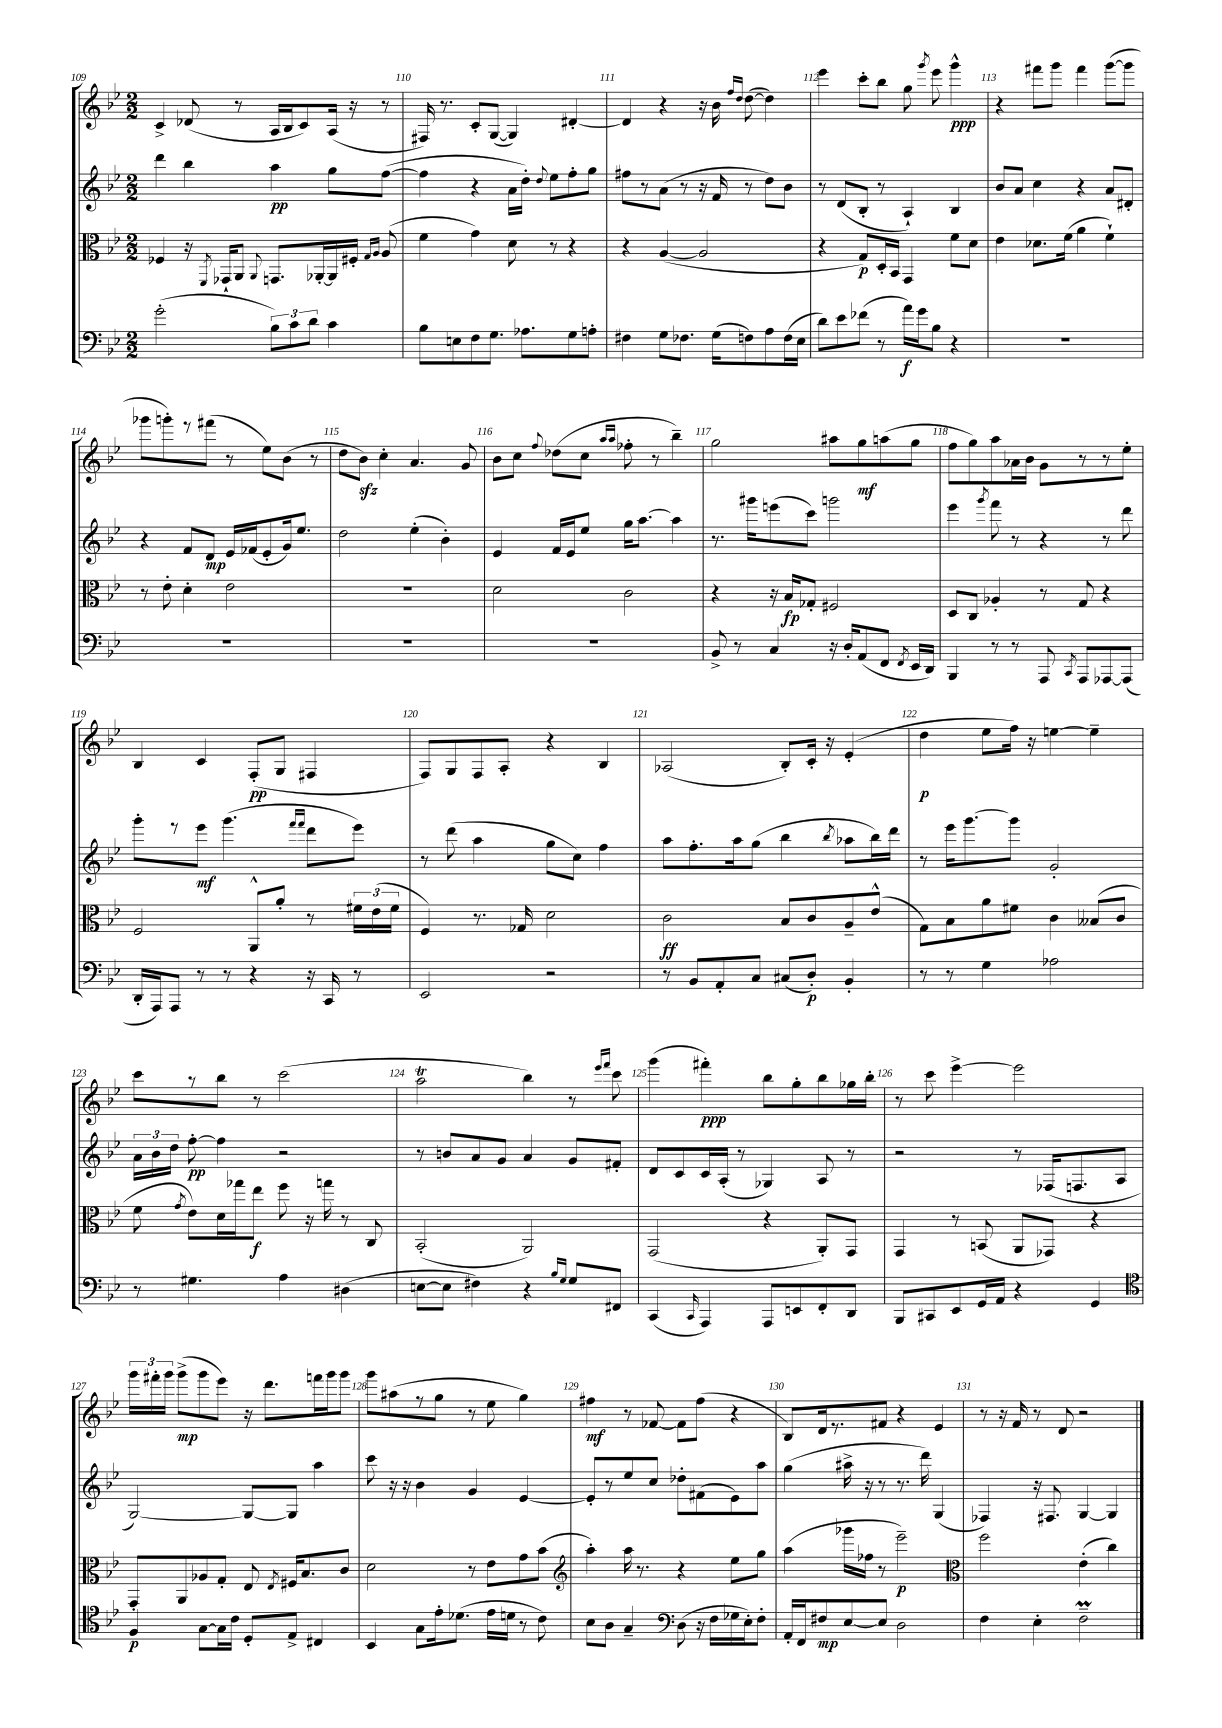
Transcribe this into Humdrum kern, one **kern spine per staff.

**kern	**dynam	**kern	**dynam	**kern	**dynam	**kern	**dynam
*part4	*part4	*part3	*part3	*part2	*part2	*part1	*part1
*staff4	*staff4	*staff3	*staff3	*staff2	*staff2	*staff1	*staff1
*clefF4	*	*clefC3	*	*clefG2	*	*clefG2	*
*k[b-e-]	*	*k[b-e-]	*	*k[b-e-]	*	*k[b-e-]	*
*M2/2	*	*M2/2	*	*M2/2	*	*M2/2	*
=109	=109	=109	=109	=109	=109	=109	=109
(2g'\	.	4F-X/	.	4ddd\	.	4c^/	.
.	.	16r	.	4bb-\	.	(8d-X/	.
.	.	8qFF/	.	.	.	.	.
.	.	16GG-X`/KL	.	.	.	.	.
.	.	8AA/J	.	.	.	8r	.
.	.	8qqAA/	.	.	.	.	.
12B-\L)	.	8.GGn/L	.	4aa\	pp	16A/LL	.
.	.	.	.	.	.	16B-/J	.
12c\	.	.	.	.	.	.	.
.	.	.	.	.	.	8c/)	.
12d\J	.	.	.	.	.	.	.
.	.	[16AA-X'/L	.	.	.	.	.
4c\	.	16AA-/]	.	8gg\L	.	(16A/Jk	.
.	.	16F#X'/JJ	.	.	.	16r	.
.	.	16qqG/LL	.	.	.	.	.
.	.	16qqA/JJ	.	.	.	.	.
.	.	(8A/	.	([8ff\J	.	8r	.
=110	=110	=110	=110	=110	=110	=110	=110
8B-\L	.	4f\	.	4ff\]	.	16F#X/)	.
.	.	.	.	.	.	8.r	.
8En\	.	.	.	.	.	.	.
8F\	.	4g\)	.	4r	.	8c'/L	.
8.G\J	.	.	.	.	.	([8G/J	.
.	.	8d\	.	16a\LL	.	4G/])	.
8.A-X\L	.	.	.	16dd'\JJ)	.	.	.
.	.	.	.	8qqdd/	.	.	.
.	.	8r	.	8ee-\L	.	.	.
8G\	.	4r	.	8ff'\	.	[4d#X'/	.
8An'\J	.	.	.	8gg\J	.	.	.
=111	=111	=111	=111	=111	=111	=111	=111
4F#X\	.	4r	.	8ff#X\L	.	4d#/]	.
.	.	.	.	8r	.	.	.
8G\L	.	([4A/	.	(8a\J	.	4r	.
8.F-X\J	.	.	.	8r	.	.	.
.	.	2A/]	.	16r	.	16r	.
(16G\KL	.	.	.	16f/	.	16b-\	.
.	.	.	.	.	.	16qqff/LL	.
.	.	.	.	.	.	16qqdd/JJ	.
8Fn\)	.	.	.	8r	.	([8dd\	.
8A\	.	.	.	8dd\L)	.	4dd\])	.
(16F\L	.	.	.	8b-\J	.	.	.
16E-\JJ	.	.	.	.	.	.	.
=112	=112	=112	=112	=112	=112	=112	=112
8d\L)	.	4r	.	8r	.	4eee-\	.
8e-\	.	.	.	(8d/L	.	.	.
(8f-X\J	.	8G/L)	p	8B-'/J	.	8ccc'\L	.
8r	.	16D'/L	.	8r	.	8bb-\J	.
.	.	16BB-/JJ	.	.	.	.	.
16a\LL)	f	4GG/	.	4A`/)	.	8gg\	.
16g\J	.	.	.	.	.	.	.
.	.	.	.	.	.	8qggg/	.
8B-\J	.	.	.	.	.	8eee-\	.
4r	.	8f\L	.	4B-/	.	4ggg^^\	ppp
.	.	8d\J	.	.	.	.	.
=113	=113	=113	=113	=113	=113	=113	=113
1r	.	4e-\	.	8b-/L	.	4r	.
.	.	.	.	8a/J	.	.	.
.	.	8.d-X\L	.	4cc\	.	8fff#X\L	.
.	.	.	.	.	.	8ggg\J	.
.	.	(16f\Jk	.	.	.	.	.
.	.	4a\	.	4r	.	4fff#\	.
.	.	4f`\)	.	8a/L	.	([8ggg\L	.
.	.	.	.	8d#X'/J	.	8ggg\J]	.
!!LO:LB:g=z
=114	=114	=114	=114	=114	=114	=114	=114
1r	.	8r	.	4r	.	8ggg-X\L	.
.	.	8e-'\	.	.	.	8gggn'\)	.
.	.	4d'\	.	8f/L	.	8r	.
.	.	.	.	8d/J	mp	(8fff#X\J	.
.	.	2e-\	.	16e-/LL	.	8r	.
.	.	.	.	(16f-X/J	.	.	.
.	.	.	.	8e-'/	.	8ee-\L)	.
.	.	.	.	16g/k)	.	(8b-\J	.
.	.	.	.	8.ee-/J	.	.	.
.	.	.	.	.	.	8r	.
=115	=115	=115	=115	=115	=115	=115	=115
1r	.	1r	.	2dd\	.	8dd\L	.
.	.	.	.	.	.	8b-zz\J)	.
.	.	.	.	.	.	4cc'\	.
.	.	.	.	(4ee-'\	.	4.a/	.
.	.	.	.	4b-'\)	.	.	.
.	.	.	.	.	.	8g/	.
=116	=116	=116	=116	=116	=116	=116	=116
1r	.	2d\	.	4e-/	.	8b-\L	.
.	.	.	.	.	.	8cc\J	.
.	.	.	.	.	.	8qqff/	.
.	.	.	.	16f/LL	.	(8dd-X\L	.
.	.	.	.	16e-/J	.	.	.
.	.	.	.	8ee-/J	.	8cc\J	.
.	.	.	.	.	.	16qqaa/LL	.
.	.	.	.	.	.	16qqaa/JJ	.
.	.	2c\	.	16gg\KL	.	8ff-X'\	.
.	.	.	.	[8.aa\J	.	.	.
.	.	.	.	.	.	8r	.
.	.	.	.	4aa\]	.	4bb-~\)	.
=117	=117	=117	=117	=117	=117	=117	=117
8BB-^/	.	4r	.	8.r	.	2gg\	.
8r	.	.	.	.	.	.	.
.	.	.	.	16ggg#X\KL	.	.	.
4C/	.	16r	.	(8eeen\	.	.	.
.	.	16B-/KL	fp	.	.	.	.
.	.	8G-X'/J	.	8ccc\J)	.	.	.
16r	.	2F#X/	.	2gggn\	.	8aa#X\L	.
16D'/KL	.	.	.	.	.	.	.
(8AA/	.	.	.	.	.	8gg\	mf
8FF/J	.	.	.	.	.	(8aan\	.
8qFF/	.	.	.	.	.	.	.
16EE-/LL	.	.	.	.	.	8gg\J	.
16DD/JJ)	.	.	.	.	.	.	.
=118	=118	=118	=118	=118	=118	=118	=118
4BBB-/	.	8D/L	.	4eee-\	.	8ff\L	.
.	.	8C/J	.	.	.	8gg\)	.
.	.	.	.	8qggg/	.	.	.
8r	.	4A-X'/	.	8fff\	.	8aa\	.
8r	.	.	.	8r	.	16a-X\L	.
.	.	.	.	.	.	16b-\JJ	.
8AAA/	.	8r	.	4r	.	8g\L	.
8qCC/	.	.	.	.	.	.	.
8AAA/L	.	8G/	.	.	.	8r	.
[8AAA-X/	.	4r	.	8r	.	8r	.
(8AAA-/J]	.	.	.	8ddd\	.	8ee-'\J	.
!!LO:LB:g=z
=119	=119	=119	=119	=119	=119	=119	=119
16DD'/LL	.	2F/	.	8ggg'\L	.	4B-/	.
16AAA/J)	.	.	.	.	.	.	.
8AAA/J	.	.	.	8r	.	.	.
8r	.	.	.	8eee-\J	mf	4c/	.
8r	.	.	.	(4.ggg\	.	.	.
4r	.	8AA^^/L	.	.	.	(8F'/L	pp
.	.	8a'/J	.	.	.	8G/J	.
.	.	.	.	16qqfff/LL	.	.	.
.	.	.	.	16qqfff/JJ	.	.	.
16r	.	8r	.	8ddd\L	.	4F#X/	.
16CC/	.	.	.	.	.	.	.
8r	.	24f#X\LL	.	8eee-\J)	.	.	.
.	.	(24e-\	.	.	.	.	.
.	.	24f#\JJ	.	.	.	.	.
=120	=120	=120	=120	=120	=120	=120	=120
2EE-/	.	4F/)	.	8r	.	8F/L)	.
.	.	.	.	(8ddd\	.	8G/	.
.	.	8.r	.	4aa\	.	8F/	.
.	.	.	.	.	.	8A'/J	.
.	.	16G-X/	.	.	.	.	.
2r	.	2d\	.	8gg\L	.	4r	.
.	.	.	.	8cc\J)	.	.	.
.	.	.	.	4ff\	.	4B-/	.
=121	=121	=121	=121	=121	=121	=121	=121
8r	.	2c\	ff	8aa\L	.	(2A-X/	.
8BB-/L	.	.	.	8.ff'\	.	.	.
8AA'/	.	.	.	.	.	.	.
.	.	.	.	16aa\k	.	.	.
8C/J	.	.	.	(8gg\J	.	.	.
(8C#X/L	.	8B-/L	.	4bb-\	.	8B-'/L)	.
8D'/J)	p	8c/	.	.	.	16c'/Jk	.
.	.	.	.	.	.	16r	.
.	.	.	.	8qbb-/	.	.	.
4BB-'/	.	8A~/	.	8aa-X\L	.	(4e-'/	.
.	.	(8e-^^/J	.	16bb-\L)	.	.	.
.	.	.	.	16ddd\JJ	.	.	.
=122	=122	=122	=122	=122	=122	=122	=122
8r	.	8G\L)	.	8r	.	4dd\	p
8r	.	8B-\	.	16eee-\KL	.	.	.
.	.	.	.	[8.ggg\	.	.	.
4G\	.	8a\	.	.	.	8ee-\L	.
.	.	8f#X\J	.	8ggg\J]	.	16ff\Jk)	.
.	.	.	.	.	.	16r	.
2A-X\	.	4c\	.	2g'/	.	[4een\	.
.	.	(8B--X/L	.	.	.	4ee~\]	.
.	.	8c/J	.	.	.	.	.
!!LO:LB:g=z
=123	=123	=123	=123	=123	=123	=123	=123
8r	.	8f\	.	24a\LL	.	8ccc\L	.
.	.	.	.	24b-\	.	.	.
.	.	.	.	24dd\JJ	.	.	.
.	.	8qg/	.	.	.	.	.
4.G#X\	.	8e-\L)	.	[8ff'\	pp	8r	.
.	.	16d\L	.	4ff\]	.	8bb-\J	.
.	.	16gg-X\J	.	.	.	.	.
.	.	8ee-\J	f	.	.	8r	.
4A\	.	8ff\	.	2r	.	(2ccc\	.
.	.	16r	.	.	.	.	.
.	.	16ggn\	.	.	.	.	.
(4D#X\	.	8r	.	.	.	.	.
.	.	8C/	.	.	.	.	.
=124	=124	=124	=124	=124	=124	=124	=124
[8En\L	.	(2BB-'/	.	8r	.	2aat\	.
8E\J]	.	.	.	8bn/L	.	.	.
4F#X\)	.	.	.	8a/	.	.	.
.	.	.	.	8g/J	.	.	.
4r	.	2AA/)	.	4a/	.	4bb-\)	.
16qqB-/LL	.	.	.	.	.	.	.
16qqG/JJ	.	.	.	.	.	.	.
8G/L	.	.	.	8g/L	.	8r	.
.	.	.	.	.	.	16qqeee-/LL	.
.	.	.	.	.	.	16qqfff/JJ	.
8FF#X/J	.	.	.	8f#X'/J	.	8ccc\	.
=125	=125	=125	=125	=125	=125	=125	=125
(4CC/	.	(2GG/	.	8d/L	.	(4ggg\	.
.	.	.	.	8c/	.	.	.
16qqCC/	.	.	.	.	.	.	.
4AAA/)	.	.	.	16c/L	.	4fff#X'\)	ppp
.	.	.	.	(16A'/JJ	.	.	.
.	.	.	.	8r	.	.	.
8AAA/L	.	4r	.	4G-X/)	.	8bb-\L	.
8EEn/	.	.	.	.	.	8gg'\	.
8FF'/	.	8AA'/L)	.	8A/	.	8bb-\	.
8DD/J	.	8GG/J	.	8r	.	16gg-X\L	.
.	.	.	.	.	.	16bb-'\JJ	.
=126	=126	=126	=126	=126	=126	=126	=126
8BBB-/L	.	4GG/	.	2r	.	8r	.
8CC#X/	.	.	.	.	.	8ccc\	.
8EE-/	.	8r	.	.	.	[4eee-^\	.
16GG/L	.	(8BBn/	.	.	.	.	.
16AA/JJ	.	.	.	.	.	.	.
4r	.	8AA/L	.	8r	.	2eee-\]	.
.	.	8GG-X/J)	.	(16F-X/KL	.	.	.
.	.	.	.	8.Fn/	.	.	.
4GG/	.	4r	.	.	.	.	.
.	.	.	.	8A/J	.	.	.
!!LO:LB:g=z
=127	=127	=127	=127	=127	=127	=127	=127
*clefC4	*	*	*	*	*	*	*
4F/	p	8GG'/L	.	[2G/)	.	24ggg\LL	.
.	.	.	.	.	.	24fff#X'\	.
.	.	.	.	.	.	24ggg\JJ	.
.	.	8AA/	.	.	.	(8ggg^\L	mp
[8G\L	.	8A-X/	.	.	.	8ggg\	.
16G\L]	.	8G'/J	.	.	.	8eee-\J)	.
16c\JJ	.	.	.	.	.	.	.
8D'/L	.	8E-/	.	8G/L_	.	16r	.
.	.	.	.	.	.	8.ddd\L	.
.	.	8qE-/	.	.	.	.	.
8E-^/J	.	16F#X/KL	.	8G/J]	.	.	.
.	.	8.B-/	.	.	.	.	.
4C#X/	.	.	.	4aa\	.	16fffn\L	.
.	.	.	.	.	.	16ggg\J	.
.	.	8c/J	.	.	.	8ggg\J	.
=128	=128	=128	=128	=128	=128	=128	=128
4BB-/	.	2d\	.	8ccc\	.	8ggg\L	.
.	.	.	.	16r	.	(8aa#X\	.
.	.	.	.	16r	.	.	.
8G\L	.	.	.	4b-\	.	8r	.
16e-'\k	.	.	.	.	.	8gg\J	.
(8.d-X\J	.	.	.	.	.	.	.
.	.	8r	.	4g/	.	8r	.
16e-\LL	.	8e-\L	.	.	.	8ee-\	.
16dn\JJ	.	.	.	.	.	.	.
8r	.	8g\	.	[4e-/	.	4gg\)	.
8c\)	.	(8b-\J	.	.	.	.	.
=129	=129	=129	=129	=129	=129	=129	=129
*	*	*clefG2	*	*	*	*	*
8B-\L	.	4aa'\)	.	8e-'/L]	.	4ff#X\	mf
8A\J	.	.	.	8r	.	.	.
4G~/	.	16aa\	.	8ee-/	.	8r	.
.	.	8.r	.	.	.	.	.
.	.	.	.	8cc/J	.	[8f-X/	.
*clefF4	*	*	*	*	*	*	*
(8D\	.	4r	.	8dd-X'\L	.	8f-\L]	.
16r	.	.	.	(8f#X\	.	(8ff#\J	.
16F\LL	.	.	.	.	.	.	.
16G-X\	.	8ee-\L	.	8e-\)	.	4r	.
16E-'\J)	.	.	.	.	.	.	.
8F'\J	.	8gg\J	.	8aa\J	.	.	.
=130	=130	=130	=130	=130	=130	=130	=130
16AA'/LL	.	(4aa\	.	(4gg\	.	8B-/L)	.
16FF/J	.	.	.	.	.	.	.
8F#X/	mp	.	.	.	.	16d/k	.
.	.	.	.	.	.	8.r	.
[8E-/	.	16ggg-X\LL	.	16aa#X^\	.	.	.
.	.	16ff-X\JJ	.	16r	.	.	.
8E-/J]	.	8r	.	8r	.	8f#X/J	.
2D\	.	2eee-~\)	p	8.r	.	4r	.
.	.	.	.	16ddd\)	.	.	.
.	.	.	.	(4G/	.	4e-/	.
=131	=131	=131	=131	=131	=131	=131	=131
*	*	*clefC3	*	*	*	*	*
4F\	.	2ff\	.	4F-X/)	.	8r	.
.	.	.	.	.	.	16r	.
.	.	.	.	.	.	16f/	.
4E-'\	.	.	.	16r	.	8r	.
.	.	.	.	8.F#X/	.	.	.
.	.	.	.	.	.	8d/	.
2FM~\	.	(4e-'\	.	[4G/	.	2r	.
.	.	4cc\)	.	4G/]	.	.	.
==	==	==	==	==	==	==	==
*-	*-	*-	*-	*-	*-	*-	*-
